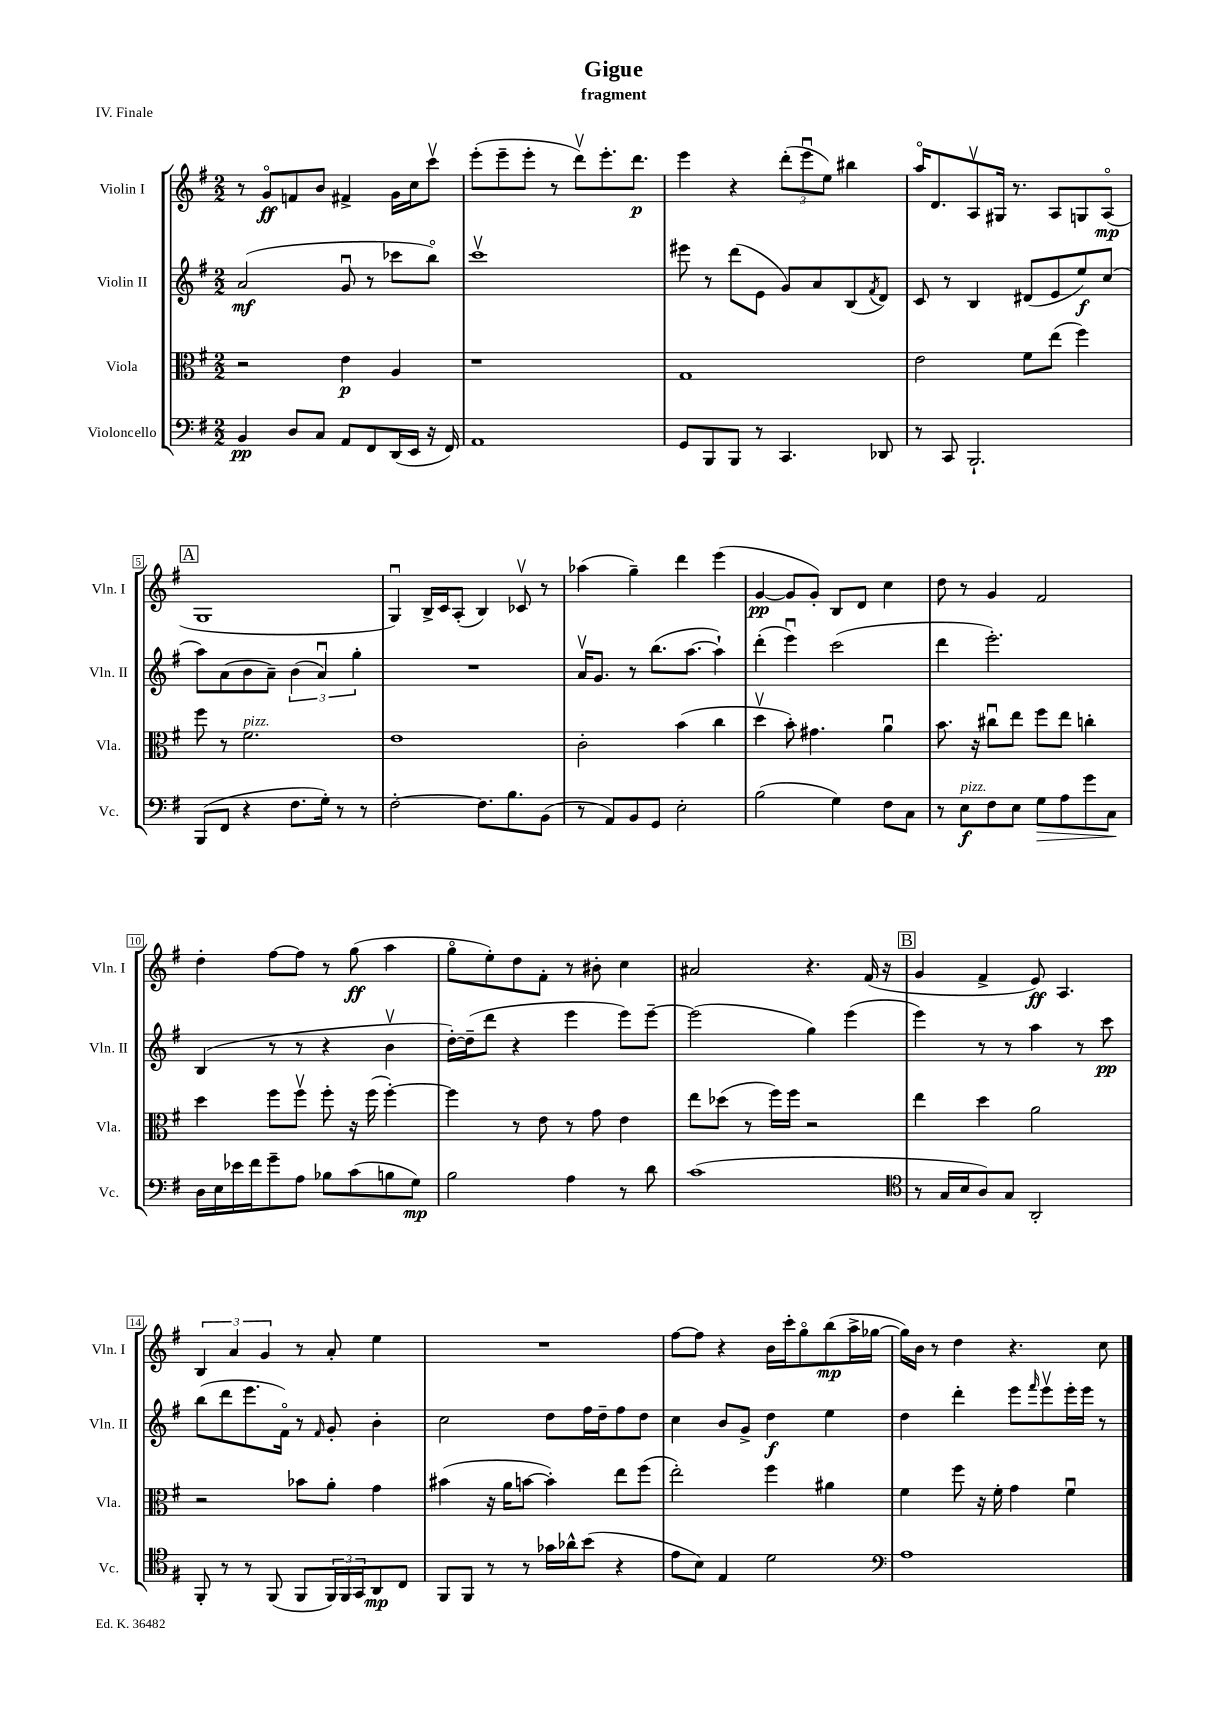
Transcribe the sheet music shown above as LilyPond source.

\header { title = "Gigue" subtitle = "fragment" piece = "IV. Finale" }
<<
\new StaffGroup <<
\new Staff = "s0" \with { instrumentName = "Violin I" shortInstrumentName = "Vln. I" } {
    \clef treble \key g \major \numericTimeSignature \time 2/2
    r8 g'8\flageolet\ff f'8 b'8 fis'4-> g'16 c''16 c'''8\upbow |
    e'''8-.( e'''8-- e'''8-. r8 d'''8\upbow) e'''8.-. d'''8.\p |
    e'''4 r4 \tuplet 3/2 { d'''8-.( e'''8\downbow e''8) } bis''4 |
    a''16\flageolet d'8. a8\upbow gis16 r8. a8 g8 a8\flageolet\mp( |
    \mark \markup { \box "A" } g1 |
    g4\downbow) b16-> c'16 a8-.( b4) ces'8\upbow r8 |
    aes''4( g''4--) d'''4 e'''4( |
    g'4~\pp g'8 g'8-.) b8 d'8 c''4 |
    d''8 r8 g'4 fis'2 |
    d''4-. fis''8~ fis''8 r8 g''8\ff( a''4 |
    g''8\flageolet e''8-.) d''8 fis'8-. r8 bis'8-. c''4 |
    ais'2 r4. fis'16( r16 |
    \mark \markup { \box "B" } g'4 fis'4-> e'8\ff) a4. |
    \tuplet 3/2 { b4 a'4 g'4 } r8 a'8-. e''4 |
    R1 |
    fis''8~ fis''8 r4 b'16 c'''16-. g''8\flageolet b''8\mp( a''16-> ges''16~ |
    ges''16) b'16 r8 d''4 r4. c''8 \bar "|." |
}
\new Staff = "s1" \with { instrumentName = "Violin II" shortInstrumentName = "Vln. II" } {
    \clef treble \key g \major \numericTimeSignature \time 2/2
    a'2\mf( g'8\downbow r8 ces'''8 b''8\flageolet) |
    c'''1\upbow |
    eis'''8 r8 d'''8( e'8 g'8) a'8 b8( \acciaccatura { fis'8 } d'8) |
    c'8 r8 b4 dis'8( e'8 e''8\f) c''8( |
    \mark \markup { \box "A" } a''8) a'8( b'8 a'8--) \tuplet 3/2 { b'4( a'4\downbow) g''4-. } |
    R1 |
    a'16\upbow g'8. r8 b''8.( a''8.~ a''4-!) |
    d'''4-.( e'''4\downbow) c'''2( |
    d'''4 e'''2.-.) |
    b4( r8 r8 r4 b'4\upbow |
    d''16~-.) d''16--( d'''8 r4 e'''4 e'''8) e'''8~-- |
    e'''2( g''4) e'''4( |
    \mark \markup { \box "B" } e'''4) r8 r8 a''4 r8 c'''8\pp |
    b''8( d'''8 e'''8. fis'16\flageolet) r8 \grace { fis'16 } g'8-. b'4-. |
    c''2 d''8 fis''16 d''16-- fis''8 d''8 |
    c''4 b'8 g'8-> d''4\f e''4 |
    d''4 d'''4-. e'''8 \grace { fis'''16 } e'''8\upbow e'''16-. e'''16 r8 \bar "|." |
}
\new Staff = "s2" \with { instrumentName = "Viola" shortInstrumentName = "Vla." } {
    \clef alto \key g \major \numericTimeSignature \time 2/2
    r2 e'4\p a4 |
    r1 |
    g1 |
    e'2 fis'8 e''8( fis''4) |
    \mark \markup { \box "A" } fis''8 r8 fis'2.^\markup { \italic "pizz." } |
    e'1 |
    c'2-. b'4( c''4 |
    d''4\upbow b'8-.) gis'4. a'4\downbow |
    b'8. r16 cis''8\downbow e''8 fis''8 e''8 c''4-. |
    d''4 fis''8 fis''8\upbow fis''8-. r16 fis''16( fis''4~-.) |
    fis''4 r8 e'8 r8 g'8 e'4 |
    e''8 des''8( r8 fis''16) fis''16 r2 |
    \mark \markup { \box "B" } e''4 d''4 a'2 |
    r2 bes'8 a'8-. g'4 |
    bis'4( r16 a'16 b'8~ b'4-.) e''8 fis''8( |
    e''2-.) fis''4 ais'4 |
    fis'4 fis''8 r16 fis'16-. g'4 fis'4\downbow \bar "|." |
}
\new Staff = "s3" \with { instrumentName = "Violoncello" shortInstrumentName = "Vc." } {
    \clef bass \key g \major \numericTimeSignature \time 2/2
    b,4\pp d8 c8 a,8 fis,8 d,16( e,16 r16 fis,16) |
    a,1 |
    g,8 b,,8 b,,8 r8 c,4. des,8 |
    r8 c,8 b,,2.-! |
    \mark \markup { \box "A" } b,,8( fis,8 r4 fis8. g16-.) r8 r8 |
    fis2~-. fis8. b8. b,8( |
    r8 a,8) b,8 g,8 e2-. |
    b2( g4) fis8 c8 |
    r8 e8\f^\markup { \italic "pizz." } fis8 e8 g8\> a8 g'8 c8\! |
    d16 e16 ees'16 fis'16 g'8-- a8 bes8 c'8( b8 g8\mp) |
    b2 a4 r8 d'8 |
    c'1( |
    \mark \markup { \box "B" } \clef tenor r8 g16 b16 a8) g8 a,2-. |
    fis,8-. r8 r8 fis,8( fis,8 \tuplet 3/2 { fis,16) fis,16 g,16 } a,8\mp c8 |
    fis,8 fis,8 r8 r8 ges'16 aes'16-^ b'8( r4 |
    e'8 b8) e4 d'2 |
    \clef bass a1 \bar "|." |
}
>>
>>
\layout { \context { \Score \override BarNumber.stencil = #(make-stencil-boxer 0.1 0.3 ly:text-interface::print) } }
